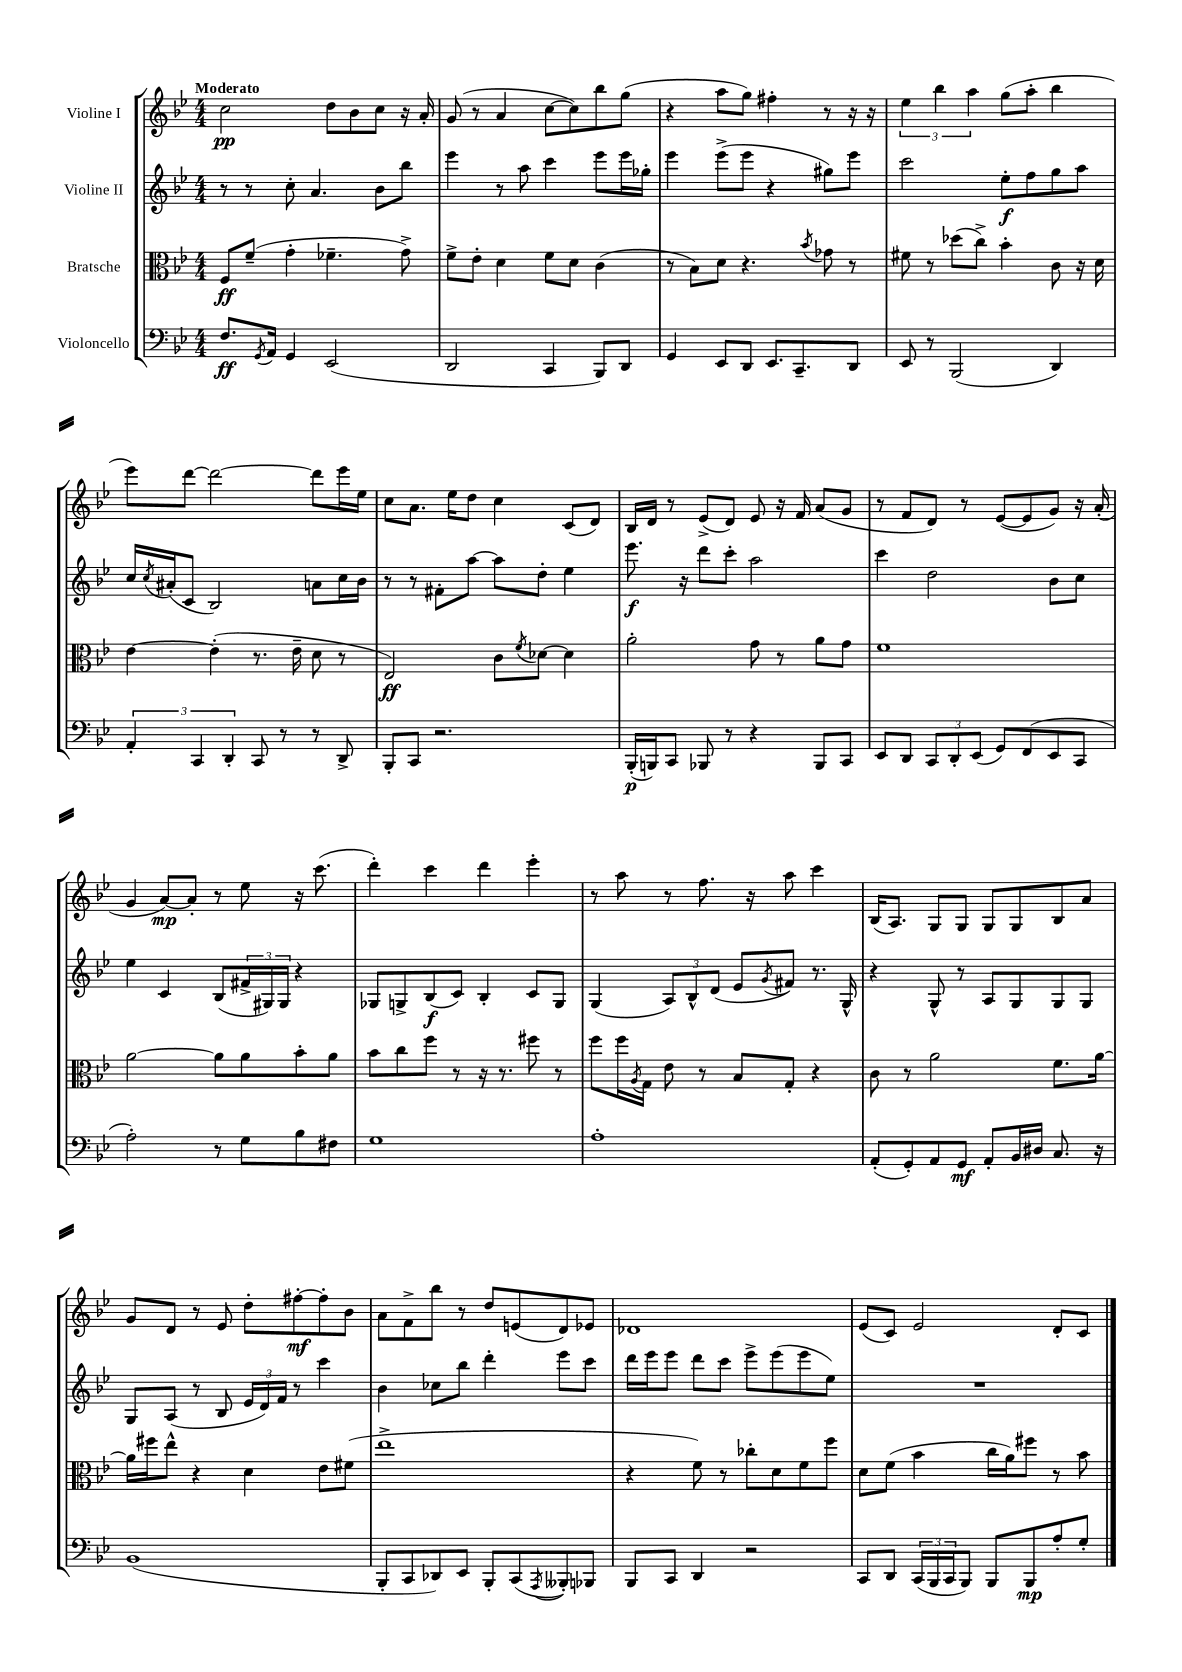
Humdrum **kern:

**kern	**dynam	**kern	**dynam	**kern	**dynam	**kern	**dynam
*part4	*part4	*part3	*part3	*part2	*part2	*part1	*part1
*staff4	*staff4	*staff3	*staff3	*staff2	*staff2	*staff1	*staff1
*I"Violoncello	*	*I"Bratsche	*	*I"Violine II	*	*I"Violine I	*
*clefF4	*	*clefC3	*	*clefG2	*	*clefG2	*
*k[b-e-]	*	*k[b-e-]	*	*k[b-e-]	*	*k[b-e-]	*
*M4/4	*	*M4/4	*	*M4/4	*	*M4/4	*
=1	=1	=1	=1	=1	=1	=1	=1
!	!	!	!	!	!	!LO:TX:a:B:t=Moderato	!
8.F/L	ff	8F/L	ff	8r	.	2cc\	pp
.	.	(8f~/J	.	8r	.	.	.
8qGG/	.	.	.	.	.	.	.
16AA/Jk	.	.	.	.	.	.	.
4GG/	.	4g'\	.	8cc'\	.	.	.
.	.	.	.	4.a/	.	.	.
(2EE-/	.	4.f-X~\	.	.	.	8dd\L	.
.	.	.	.	.	.	8b-\	.
.	.	.	.	8b-\L	.	8cc\J	.
.	.	8g^\)	.	8bb-\J	.	16r	.
.	.	.	.	.	.	16a'/	.
=2	=2	=2	=2	=2	=2	=2	=2
2DD/	.	8f^\L	.	4eee-\	.	(8g/	.
.	.	8e-'\J	.	.	.	8r	.
.	.	4d\	.	8r	.	4a/	.
.	.	.	.	8aa\	.	.	.
4CC/	.	8f\L	.	4ccc\	.	[8cc\L	.
.	.	8d\J	.	.	.	8cc\])	.
8BBB-/L)	.	(4c\	.	8eee-\L	.	8bb-\	.
8DD/J	.	.	.	16eee-\L	.	(8gg\J	.
.	.	.	.	16gg-X'\JJ	.	.	.
=3	=3	=3	=3	=3	=3	=3	=3
4GG/	.	8r	.	4eee-\	.	4r	.
.	.	8B-\L)	.	.	.	.	.
8EE-/L	.	8d\J	.	(8eee-^\L	.	8aa\L	.
8DD/J	.	4.r	.	8eee-\J	.	8gg\J)	.
8.EE-/L	.	.	.	4r	.	4ff#X'\	.
8.CC~/	.	.	.	.	.	.	.
.	.	8qb-/	.	.	.	.	.
.	.	8g-X\	.	8gg#X\L)	.	8r	.
8DD/J	.	8r	.	8eee-\J	.	16r	.
.	.	.	.	.	.	16r	.
=4	=4	=4	=4	=4	=4	=4	=4
8EE-/	.	8f#X\	.	2ccc\	.	6ee-\	.
8r	.	8r	.	.	.	.	.
.	.	.	.	.	.	6bb-\	.
(2BBB-/	.	(8dd-X\L	.	.	.	.	.
.	.	.	.	.	.	6aa\	.
.	.	8cc^\J)	.	.	.	.	.
.	.	4b-'\	.	8ee-'\L	f	(8gg\L	.
.	.	.	.	8ff\	.	8aa'\J	.
4DD/)	.	8c\	.	8gg\	.	4bb-\	.
.	.	16r	.	8aa\J	.	.	.
.	.	16d\	.	.	.	.	.
!!LO:LB:g=z
=5	=5	=5	=5	=5	=5	=5	=5
6AA'/	.	[4e-\	.	16cc/LL	.	8eee-\L)	.
.	.	.	.	8qcc/	.	.	.
.	.	.	.	(16a#X'/J	.	.	.
.	.	.	.	8c/J	.	[8ddd\J	.
6CC/	.	.	.	.	.	.	.
.	.	(4e-'\]	.	2B-/)	.	2ddd\_	.
6DD'/	.	.	.	.	.	.	.
8CC/	.	8.r	.	.	.	.	.
8r	.	.	.	.	.	.	.
.	.	16e-~\	.	.	.	.	.
8r	.	8d\	.	8an\L	.	8ddd\L]	.
8DD^/	.	8r	.	16cc\L	.	16eee-\L	.
.	.	.	.	16b-\JJ	.	16ee-\JJ	.
=6	=6	=6	=6	=6	=6	=6	=6
8BBB-'/L	.	2E-/)	ff	8r	.	8cc\L	.
8CC/J	.	.	.	8r	.	8.a\J	.
2.r	.	.	.	8f#X'\L	.	.	.
.	.	.	.	.	.	16ee-\KL	.
.	.	.	.	[8aa\J	.	8dd\J	.
.	.	8c\L	.	8aa\L]	.	4cc\	.
.	.	8qf/	.	.	.	.	.
.	.	[8d-X\J	.	8dd'\J	.	.	.
.	.	4d-\]	.	4ee-\	.	(8c/L	.
.	.	.	.	.	.	8d/J)	.
=7	=7	=7	=7	=7	=7	=7	=7
(16BBB-'/LL	p	2a'\	.	8.eee-\	f	16B-/LL	.
16BBBn/J)	.	.	.	.	.	16d/JJ	.
8CC/J	.	.	.	.	.	8r	.
.	.	.	.	16r	.	.	.
8BBB-X/	.	.	.	8ddd\L	.	(8e-^/L	.
8r	.	.	.	8ccc'\J	.	8d/J)	.
4r	.	8g\	.	2aa\	.	8e-/	.
.	.	8r	.	.	.	16r	.
.	.	.	.	.	.	16f/	.
8BBB-/L	.	8a\L	.	.	.	(8a/L	.
8CC/J	.	8g\J	.	.	.	8g/J	.
=8	=8	=8	=8	=8	=8	=8	=8
8EE-/L	.	1f	.	4ccc\	.	8r	.
8DD/J	.	.	.	.	.	8f/L	.
12CC/L	.	.	.	2dd\	.	8d/J)	.
12DD'/	.	.	.	.	.	.	.
.	.	.	.	.	.	8r	.
(12EE-/J	.	.	.	.	.	.	.
8GG/L)	.	.	.	.	.	([8e-/L	.
(8FF/	.	.	.	.	.	8e-/]	.
8EE-/	.	.	.	8b-\L	.	8g/J)	.
8CC/J	.	.	.	8cc\J	.	16r	.
.	.	.	.	.	.	(16a'/	.
!!LO:LB:g=z
=9	=9	=9	=9	=9	=9	=9	=9
2A'\)	.	[2a\	.	4ee-\	.	4g/	.
.	.	.	.	4c/	.	[8a/L)	mp
.	.	.	.	.	.	8a'/J]	.
8r	.	8a\L]	.	(8B-/L	.	8r	.
8G\L	.	8a\	.	24f#X^/L	.	8ee-\	.
.	.	.	.	24G#X/)	.	.	.
.	.	.	.	24G#/JJ	.	.	.
8B-\	.	8b-'\	.	4r	.	16r	.
.	.	.	.	.	.	(8.ccc\	.
8F#X\J	.	8a\J	.	.	.	.	.
=10	=10	=10	=10	=10	=10	=10	=10
1G	.	8b-\L	.	8G-X/L	.	4ddd'\)	.
.	.	8cc\	.	8Gn^/	.	.	.
.	.	8ff\J	.	(8B-/	f	4ccc\	.
.	.	8r	.	8c/J)	.	.	.
.	.	16r	.	4B-'/	.	4ddd\	.
.	.	8.r	.	.	.	.	.
.	.	8ff#X\	.	8c/L	.	4eee-'\	.
.	.	8r	.	8G/J	.	.	.
=11	=11	=11	=11	=11	=11	=11	=11
1A'	.	8ff\L	.	(4G/	.	8r	.
.	.	16ff\L	.	.	.	8aa\	.
.	.	8qA/	.	.	.	.	.
.	.	16G\JJ	.	.	.	.	.
.	.	8e-\	.	12A/L)	.	8r	.
.	.	.	.	12B-^^/	.	.	.
.	.	8r	.	.	.	8.ff\	.
.	.	.	.	(12d/J	.	.	.
.	.	8B-/L	.	8e-/L	.	.	.
.	.	.	.	.	.	16r	.
.	.	.	.	8qg/	.	.	.
.	.	8G'/J	.	8f#X/J)	.	8aa\	.
.	.	4r	.	8.r	.	4ccc\	.
.	.	.	.	16G^^/	.	.	.
=12	=12	=12	=12	=12	=12	=12	=12
(8AA'/L	.	8c\	.	4r	.	(16B-/KL	.
.	.	.	.	.	.	8.A/J)	.
8GG'/)	.	8r	.	.	.	.	.
8AA/	.	2a\	.	8G^^/	.	8G/L	.
8GG/J	mf	.	.	8r	.	8G/J	.
8AA'/L	.	.	.	8A/L	.	8G/L	.
16BB-/L	.	.	.	8G/	.	8G/	.
16D#X/JJ	.	.	.	.	.	.	.
8.C/	.	8.f\L	.	8G/	.	8B-/	.
.	.	.	.	8G/J	.	8a/J	.
16r	.	[16a\Jk	.	.	.	.	.
!!LO:LB:g=z
=13	=13	=13	=13	=13	=13	=13	=13
(1BB-	.	16a\LL]	.	8G/L	.	8g/L	.
.	.	16ff#X\J	.	.	.	.	.
.	.	8ee-^^\J	.	(8A/J	.	8d/J	.
.	.	4r	.	8r	.	8r	.
.	.	.	.	8B-/	.	8e-/	.
.	.	4d\	.	24e-/LL	.	8dd'\L	.
.	.	.	.	24d/)	.	.	.
.	.	.	.	24f/JJ	.	.	.
.	.	.	.	8r	.	[8ff#X'\	mf
.	.	8e-\L	.	4ccc\	.	8ff#'\]	.
.	.	(8f#X\J	.	.	.	8b-\J	.
=14	=14	=14	=14	=14	=14	=14	=14
8BBB-'/L	.	1ee-^	.	4b-\	.	8a\L	.
8CC/	.	.	.	.	.	8f^\	.
8DD-X/)	.	.	.	8cc-X\L	.	8bb-\J	.
8EE-/J	.	.	.	8bb-\J	.	8r	.
8BBB-'/L	.	.	.	4ddd'\	.	8dd/L	.
(8CC/	.	.	.	.	.	(8en/	.
8qAAA/	.	.	.	.	.	.	.
8BBB--X'/)	.	.	.	8eee-\L	.	8d/)	.
8BBB-X/J	.	.	.	8ccc\J	.	8e-X/J	.
=15	=15	=15	=15	=15	=15	=15	=15
8BBB-/L	.	4r	.	16ddd\LL	.	1d-X	.
.	.	.	.	16eee-\J	.	.	.
8CC/J	.	.	.	8eee-\J	.	.	.
4DD/	.	8f\)	.	8ddd\L	.	.	.
.	.	8r	.	8ccc\J	.	.	.
2r	.	8cc-X'\L	.	8eee-^\L	.	.	.
.	.	8d\	.	(8eee-\	.	.	.
.	.	8f\	.	8eee-\	.	.	.
.	.	8ff\J	.	8ee-\J)	.	.	.
=16	=16	=16	=16	=16	=16	=16	=16
8CC/L	.	8d\L	.	1r	.	(8e-/L	.
8DD/J	.	(8f\J	.	.	.	8c/J)	.
(24CC/LL	.	4b-\	.	.	.	2e-/	.
24BBB-/	.	.	.	.	.	.	.
24CC/J	.	.	.	.	.	.	.
8BBB-/J)	.	.	.	.	.	.	.
8BBB-/L	.	16cc\LL	.	.	.	.	.
.	.	16a\J)	.	.	.	.	.
8BBB-/	mp	8ff#X\J	.	.	.	.	.
8A'/	.	8r	.	.	.	8d'/L	.
8G'/J	.	8b-\	.	.	.	8c/J	.
==	==	==	==	==	==	==	==
*-	*-	*-	*-	*-	*-	*-	*-
